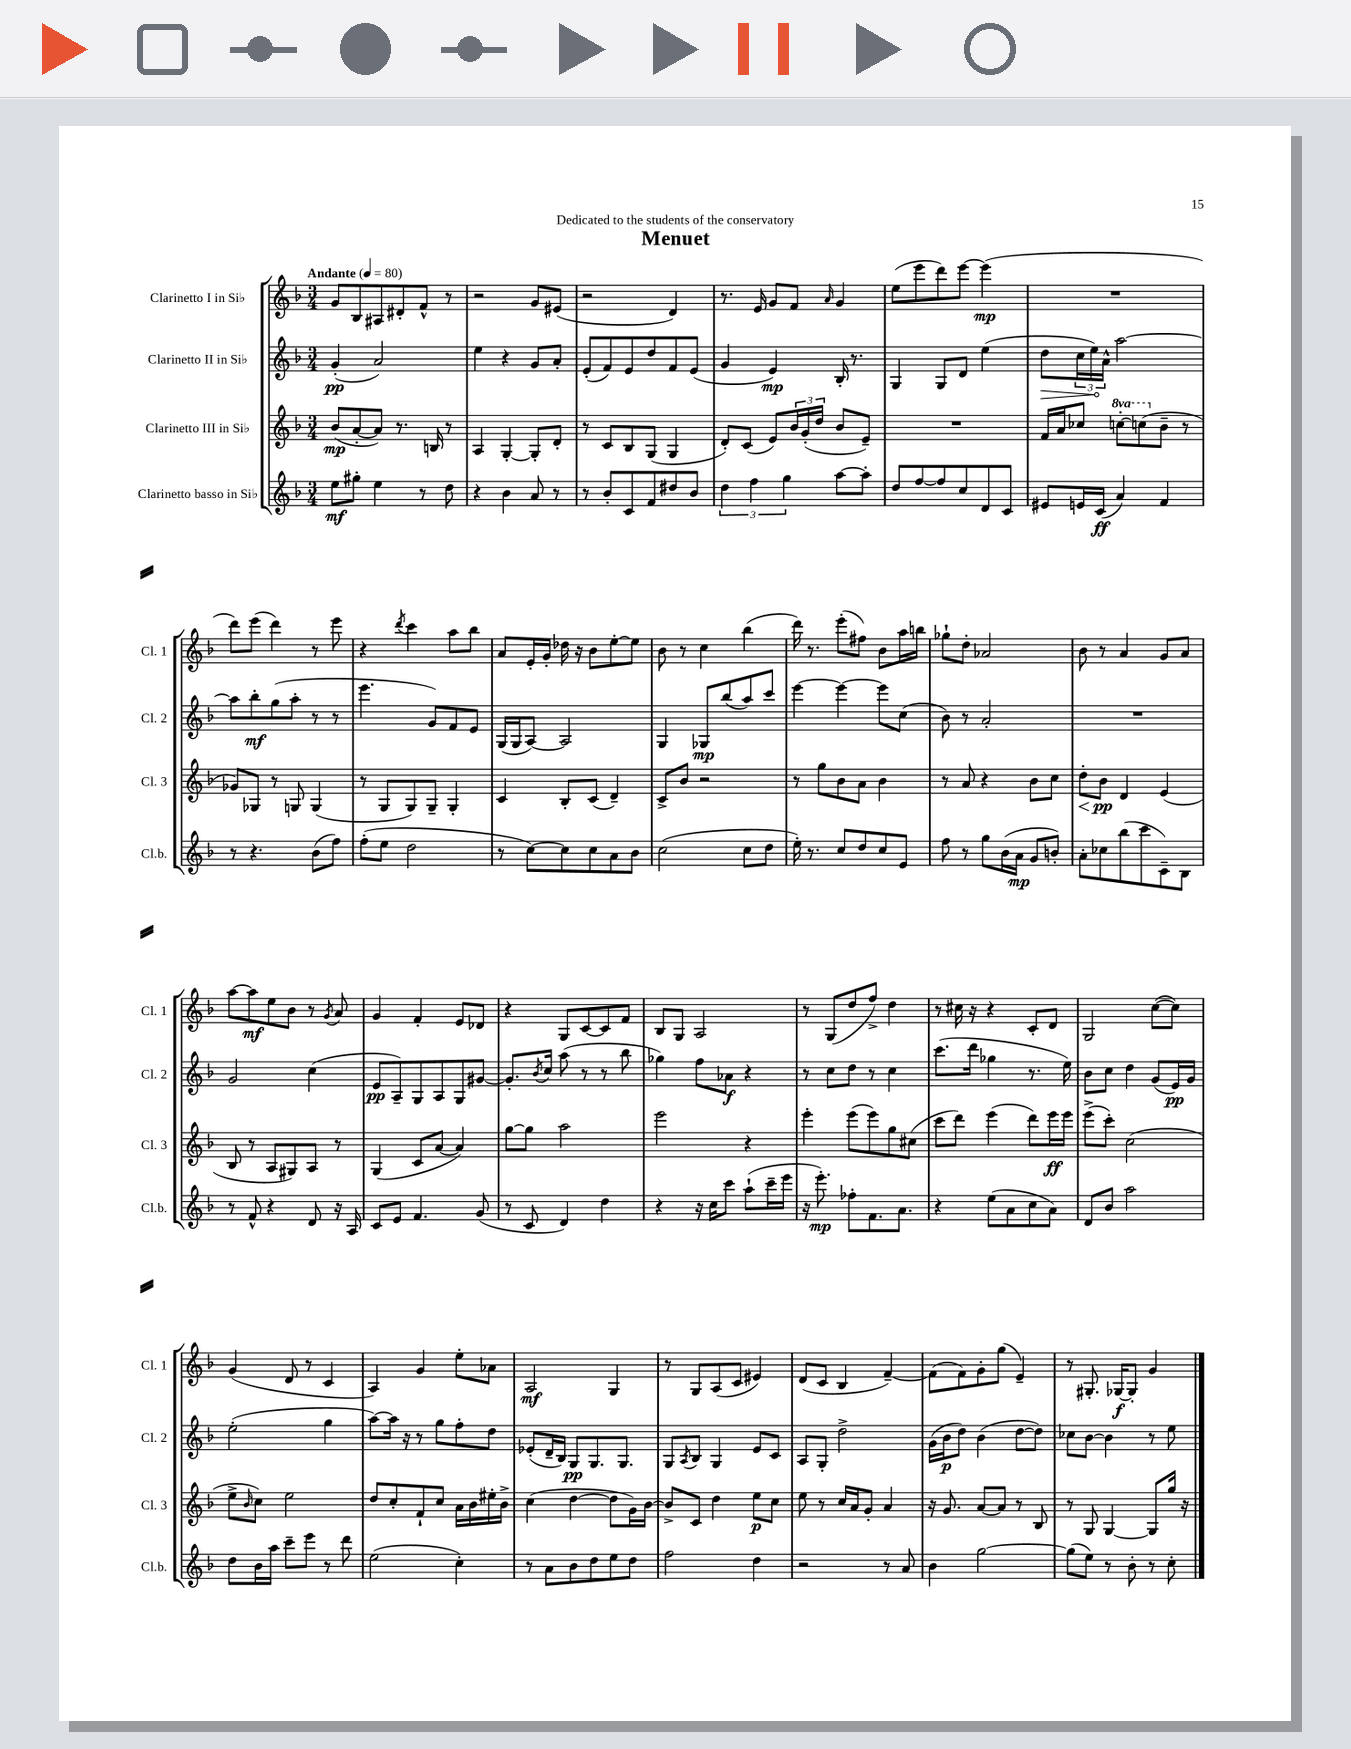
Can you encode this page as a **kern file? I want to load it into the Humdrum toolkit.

**kern	**dynam	**kern	**dynam	**kern	**dynam	**kern	**dynam
*part4	*part4	*part3	*part3	*part2	*part2	*part1	*part1
*staff4	*staff4	*staff3	*staff3	*staff2	*staff2	*staff1	*staff1
*I"Clarinetto basso in Si♭	*	*I"Clarinetto III in Si♭	*	*I"Clarinetto II in Si♭	*	*I"Clarinetto I in Si♭	*
*I'Cl.b.	*	*I'Cl. 3	*	*I'Cl. 2	*	*I'Cl. 1	*
*clefG2	*	*clefG2	*	*clefG2	*	*clefG2	*
*k[b-]	*	*k[b-]	*	*k[b-]	*	*k[b-]	*
*M3/4	*	*M3/4	*	*M3/4	*	*M3/4	*
*MM80	*	*MM80	*	*MM80	*	*MM80	*
=1	=1	=1	=1	=1	=1	=1	=1
!	!	!	!	!	!	!LO:TX:a:B:t=Andante	!
8ee\L	mf	(8b-/L	mp	(4g'/	pp	8g/L	.
8gg#X'\J	.	[8a'/	.	.	.	8B-/	.
4ee\	.	8a/J])	.	2a/)	.	8A#X/	.
.	.	8.r	.	.	.	8d#X'/	.
8r	.	.	.	.	.	8f^^/J	.
.	.	16Bn/	.	.	.	.	.
8dd\	.	8r	.	.	.	8r	.
=2	=2	=2	=2	=2	=2	=2	=2
4r	.	4A/	.	4ee\	.	2r	.
4b-\	.	[4G'/	.	4r	.	.	.
8a/	.	8G'/L]	.	8g/L	.	8g/L	.
8r	.	8d'/J	.	8a'/J	.	(8e#X/J	.
=3	=3	=3	=3	=3	=3	=3	=3
8r	.	8r	.	(8e'/L	.	2r	.
8b-'/L	.	8c/L	.	8f/)	.	.	.
8c/	.	8B-/	.	8e/	.	.	.
8f/	.	(8G/J	.	8dd/	.	.	.
8dd#X/	.	4G/	.	8f/	.	4d/)	.
8b-/J	.	.	.	(8e/J	.	.	.
=4	=4	=4	=4	=4	=4	=4	=4
6dd\	.	8d'/L)	.	4g/	.	8.r	.
.	.	(8c/J	.	.	.	.	.
6ff\	.	.	.	.	.	.	.
.	.	.	.	.	.	16e/	.
.	.	8e/L)	.	4e/)	mp	8g/L	.
6gg\	.	.	.	.	.	.	.
.	.	24b-/L	.	.	.	8f/J	.
.	.	(24g'/	.	.	.	.	.
.	.	24dd/JJ	.	.	.	.	.
.	.	.	.	.	.	16qqa/	.
[8aa\L	.	8b-/L	.	16B-'/	.	4g/	.
.	.	.	.	8.r	.	.	.
8aa'\J]	.	8e~/J)	.	.	.	.	.
=5	=5	=5	=5	=5	=5	=5	=5
8dd/L	.	2.r	.	4G/	.	(8ee\L	.
[8ff/	.	.	.	.	.	8eee\	.
8ff/]	.	.	.	8G/L	.	8ddd\)	.
8cc/	.	.	.	8d/J	.	[8eee\J	.
8d/	.	.	.	(4ee\	.	(4eee\]	mp
8c/J	.	.	.	.	.	.	.
=6	=6	=6	=6	=6	=6	=6	=6
!	!	!	!	!	!LO:HP:b	!	!
8e#X/L	.	16f/LL	.	8dd\L	>	2.r	.
.	.	16a/J	.	.	.	.	.
16en/L	.	8cc-X/J	.	24cc\L	.	.	.
.	.	.	.	24ee\)	.	.	.
(16c/JJ	ff	.	.	.	.	.	.
.	.	.	.	24a^^\JJ	]	.	.
*	*	*8va	*	*	*	*	*
4a/)	.	[8cccn'\L	.	[2aa\	.	.	.
.	.	(8cccn\]	.	.	.	.	.
*	*	*X8va	*	*	*	*	*
4f/	.	8b-~\J	.	.	.	.	.
.	.	8r	.	.	.	.	.
!!LO:LB:g=z
=7	=7	=7	=7	=7	=7	=7	=7
8r	.	8g-X/L)	.	8aa\L]	.	8ddd\L)	.
4.r	.	8G-X/J	.	8bb-'\	mf	(8eee\J	.
.	.	8r	.	(8gg\	.	4ddd\)	.
.	.	8Gn/	.	8aa'\J	.	.	.
(8b-\L	.	(4G/	.	8r	.	8r	.
8ff\J)	.	.	.	8r	.	8eee\	.
=8	=8	=8	=8	=8	=8	=8	=8
(8ff'\L	.	8r	.	4.eee\	.	4r	.
8ee\J	.	8G/L	.	.	.	.	.
.	.	.	.	.	.	8qddd/	.
2dd\	.	8G/)	.	.	.	4ccc\	.
.	.	8G~/J	.	8g/L)	.	.	.
.	.	4G'/	.	8f/	.	8aa\L	.
.	.	.	.	8e/J	.	8bb-\J	.
=9	=9	=9	=9	=9	=9	=9	=9
8r	.	4c/	.	(16G/LL	.	8a/L	.
.	.	.	.	16G/J	.	.	.
[8cc\L)	.	.	.	[8A/J)	.	16e'/L	.
.	.	.	.	.	.	16g'/JJ	.
8cc\]	.	8B-'/L	.	2A/]	.	16dd-X\	.
.	.	.	.	.	.	16r	.
8cc\	.	(8c/J	.	.	.	8b-\L	.
8a\	.	4d~/)	.	.	.	[8ee'\	.
8b-\J	.	.	.	.	.	8ee\J]	.
=10	=10	=10	=10	=10	=10	=10	=10
(2cc\	.	8c^/L	.	4G/	.	8b-\	.
.	.	8b-/J	.	.	.	8r	.
.	.	2r	.	8G-X/L	mp	4cc\	.
.	.	.	.	(8bb-/	.	.	.
8cc\L	.	.	.	8aa/)	.	(4bb-\	.
8dd\J	.	.	.	8ccc/J	.	.	.
=11	=11	=11	=11	=11	=11	=11	=11
16ee'\)	.	8r	.	[4eee\	.	16ddd\)	.
8.r	.	.	.	.	.	8.r	.
.	.	8gg\L	.	.	.	.	.
8cc/L	.	8b-\	.	4eee\_	.	(8eee'\L	.
8dd/	.	8a\J	.	.	.	8ff#X\J)	.
8cc/	.	4b-\	.	8eee\L]	.	8b-\L	.
8e/J	.	.	.	(8cc\J	.	16aa\L	.
.	.	.	.	.	.	16bbn\JJ	.
=12	=12	=12	=12	=12	=12	=12	=12
8ff\	.	8r	.	8b-\)	.	8gg-X`\L	.
8r	.	8a/	.	8r	.	8dd'\J	.
8gg\L	.	4r	.	2a'/	.	2a-X/	.
(16b-\L	.	.	.	.	.	.	.
16a\JJ	mp	.	.	.	.	.	.
8g/L	.	8b-\L	.	.	.	.	.
8bn'/J)	.	8cc\J	.	.	.	.	.
=13	=13	=13	=13	=13	=13	=13	=13
!	!	!	!LO:HP:b	!	!	!	!
8a'\L	.	8dd'\L	<	2.r	.	8b-\	.
8cc-X\	.	8b-\J	pp	.	.	8r	.
(8bb-\	.	4d/	[	.	.	4a/	.
8ccc\	.	.	.	.	.	.	.
8c~\)	.	(4e/	.	.	.	8g/L	.
8B-\J	.	.	.	.	.	8a/J	.
!!LO:LB:g=z
=14	=14	=14	=14	=14	=14	=14	=14
8r	.	8B-/	.	2g/	.	[8aa\L	.
8f^^/	.	8r	.	.	.	8aa\]	mf
4r	.	8A/L	.	.	.	8ee\	.
.	.	8G#X/)	.	.	.	8b-\J	.
8d/	.	8A/J	.	(4cc\	.	8r	.
.	.	.	.	.	.	8qg/	.
16r	.	8r	.	.	.	8a/	.
16A/	.	.	.	.	.	.	.
=15	=15	=15	=15	=15	=15	=15	=15
8c/L	.	(4G/	.	8e/L	pp	4g/	.
8e/J	.	.	.	8A~/)	.	.	.
4.f/	.	8c/L	.	8G/	.	4f'/	.
.	.	[8a/J	.	8A/	.	.	.
.	.	4a/])	.	8G/	.	8e/L	.
(8g/	.	.	.	[8g#X/J	.	8d-X/J	.
=16	=16	=16	=16	=16	=16	=16	=16
8r	.	[8gg\L	.	8.g#'/L]	.	4r	.
8c/	.	8gg\J]	.	.	.	.	.
.	.	.	.	8qb-/	.	.	.
.	.	.	.	16cc/Jk	.	.	.
4d/)	.	2aa\	.	(8aa\	.	8G/L	.
.	.	.	.	8r	.	[8c/	.
4dd\	.	.	.	8r	.	8c/]	.
.	.	.	.	8bb-\	.	8f/J	.
=17	=17	=17	=17	=17	=17	=17	=17
4r	.	2eee\	.	4gg-X\)	.	8B-/L	.
.	.	.	.	.	.	8G/J	.
16r	.	.	.	8ff\L	.	2A/	.
16cc\KL	.	.	.	.	.	.	.
8ccc\J	.	.	.	8a-X\J	f	.	.
(8aa`\L	.	4r	.	4r	.	.	.
16ccc~\L	.	.	.	.	.	.	.
16eee\JJ	.	.	.	.	.	.	.
=18	=18	=18	=18	=18	=18	=18	=18
16r	.	4eee'\	.	8r	.	8r	.
8.eee'\)	mp	.	.	.	.	.	.
.	.	.	.	8cc\L	.	(8G/L	.
8ff-X'\L	.	(8eee\L	.	8dd\J	.	8dd/	.
8.f\	.	8eee\)	.	8r	.	8ff^/J)	.
.	.	8gg\	.	4cc\	.	4dd\	.
8.a\J	.	.	.	.	.	.	.
.	.	(8cc#X\J	.	.	.	.	.
=19	=19	=19	=19	=19	=19	=19	=19
4r	.	8ccc\L	.	(8.ccc\L	.	8r	.
.	.	8ddd\J)	.	.	.	16cc#X\	.
.	.	.	.	16ddd\Jk	.	16r	.
(8ee\L	.	(4eee\	.	4gg-X\	.	4r	.
8a\	.	.	.	.	.	.	.
8cc\	.	8ddd\L)	.	8.r	.	8c'/L	.
8a\J)	.	16eee\L	ff	.	.	8d/J	.
.	.	16eee\JJ	.	16ee\)	.	.	.
=20	=20	=20	=20	=20	=20	=20	=20
8d/L	.	(8eee^\L	.	8b-\L	.	2G/	.
8b-/J	.	8ccc'\J)	.	8cc\J	.	.	.
2aa\	.	(2cc\	.	4dd\	.	.	.
.	.	.	.	(8g/L	.	([8cc\L	.
.	.	.	.	16e/L)	pp	8cc\J])	.
.	.	.	.	16g/JJ	.	.	.
!!LO:LB:g=z
=21	=21	=21	=21	=21	=21	=21	=21
8dd\L	.	8ee^\L	.	(2ee'\	.	(4g/	.
.	.	16qqb-/	.	.	.	.	.
16b-\L	.	8cc\J)	.	.	.	.	.
16aa\JJ	.	.	.	.	.	.	.
8ccc~\L	.	2ee\	.	.	.	8d/	.
8eee\J	.	.	.	.	.	8r	.
8r	.	.	.	4gg\	.	4c/	.
8ddd\	.	.	.	.	.	.	.
=22	=22	=22	=22	=22	=22	=22	=22
(2ee\	.	8dd/L	.	[8aa\L)	.	4A/)	.
.	.	8cc'/	.	16aa\Jk]	.	.	.
.	.	.	.	16r	.	.	.
.	.	8f`/	.	8r	.	4g/	.
.	.	8cc/J	.	8gg\L	.	.	.
4cc'\)	.	16a\LL	.	8ff'\	.	8ee'\L	.
.	.	16b-\	.	.	.	.	.
.	.	16ee#X'\	.	8dd\J	.	8a-X\J	.
.	.	16b-^\JJ	.	.	.	.	.
=23	=23	=23	=23	=23	=23	=23	=23
8r	.	(4cc\	.	(8e-X'/L	.	2A/	mf
8a\L	.	.	.	16d~/L	.	.	.
.	.	.	.	16B-/JJ)	.	.	.
8b-\	.	[4dd\	.	8G/L	pp	.	.
8dd\	.	.	.	8.G/	.	.	.
8ee\	.	8dd\L]	.	.	.	4G/	.
.	.	.	.	8.G/J	.	.	.
8dd\J	.	16g\L)	.	.	.	.	.
.	.	[16b-\JJ	.	.	.	.	.
=24	=24	=24	=24	=24	=24	=24	=24
2ff\	.	8b-^/L]	.	8G/L	.	8r	.
.	.	.	.	8qA/	.	.	.
.	.	8c/J	.	8B-/J	.	8G/L	.
.	.	4dd\	.	4G/	.	(8A/	.
.	.	.	.	.	.	8c/J	.
4dd\	.	8ee\L	p	8e/L	.	4e#X/)	.
.	.	8cc\J	.	8c/J	.	.	.
=25	=25	=25	=25	=25	=25	=25	=25
2r	.	8ee\	.	8A/L	.	(8d/L	.
.	.	8r	.	8G'/J	.	8c/J	.
.	.	16cc/LL	.	2dd^\	.	4B-/	.
.	.	16a/J	.	.	.	.	.
.	.	8g'/J	.	.	.	.	.
8r	.	4a/	.	.	.	[4f~/)	.
8a/	.	.	.	.	.	.	.
=26	=26	=26	=26	=26	=26	=26	=26
4b-\	.	16r	.	(16g\LL	.	(8f\L]	.
.	.	8.g/	.	16b-\J	p	.	.
.	.	.	.	8dd\J)	.	8f\)	.
[2gg\	.	[8a/L	.	(4b-\	.	8g'\	.
.	.	8a/J]	.	.	.	(8gg\J	.
.	.	8r	.	[8dd\L	.	4e~/)	.
.	.	8B-/	.	8dd\J])	.	.	.
=27	=27	=27	=27	=27	=27	=27	=27
(8gg\L]	.	8r	.	8cc-X\L	.	8r	.
8ee\J)	.	8G/	.	[8b-\J	.	8.G#X'/	.
8r	.	[4G/	.	4b-\]	.	.	.
.	.	.	.	.	.	[16G-X/KL	f
8b-'\	.	.	.	.	.	8G-'/J]	.
8r	.	8G/L]	.	8r	.	4g/	.
8cc'\	.	16gg/Jk	.	8ee\	.	.	.
.	.	16r	.	.	.	.	.
==	==	==	==	==	==	==	==
*-	*-	*-	*-	*-	*-	*-	*-
